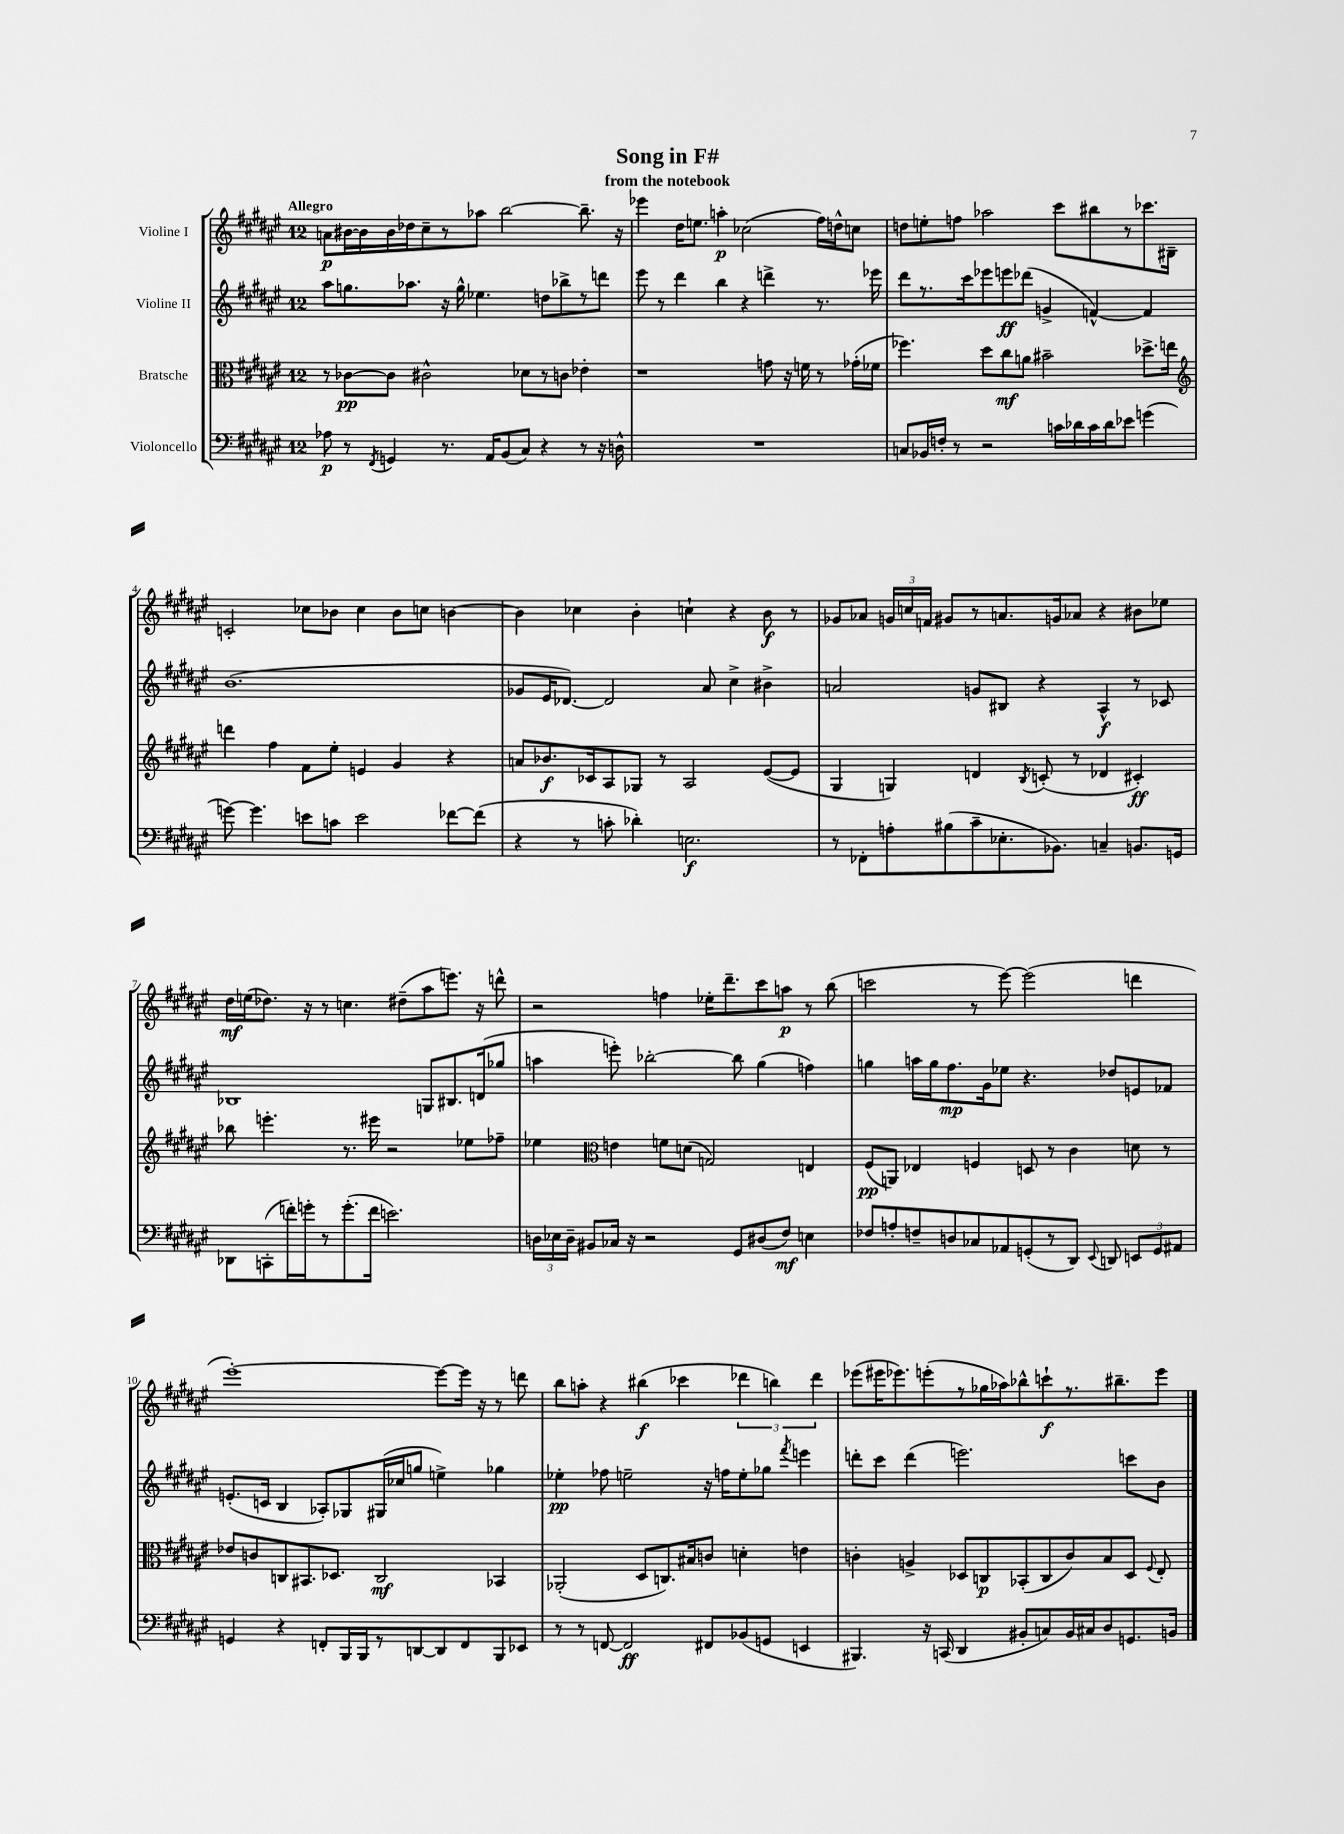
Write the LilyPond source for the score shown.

\header { title = "Song in F#" subtitle = "from the notebook" }
<<
\new StaffGroup <<
\new Staff = "s0" \with { instrumentName = "Violine I" } {
    \clef treble \key fis \major \once \override Staff.TimeSignature.style = #'single-digit \time 12/8 \tempo "Allegro"
    \autoBeamOff a'8[\p bis'16~ bis'16 bis'16 des''16 cis''8-- r8 aes''8] b''2~ b''8.-- r16 |
    ees'''4 dis''16[ e''8.] a''4-.\p ces''2( fis''16[) d''16-^ c''8] |
    d''8[ e''8-. f''8] aes''2 cis'''8[ bis''8 r8 ces'''8. bis16]-- |
    c'2-. ces''8[ bes'8] ces''4 bes'8[ c''8] b'4~ |
    b'4 ces''4 b'4-. c''4-! r4 b'8\f r8 |
    ges'8[ aes'8] \tuplet 3/2 { g'16[ c''16 f'16] } gis'8[ r8 a'8. g'16 aes'8] r4 bis'8[ ees''8] |
    dis''16[\mf e''16( des''8.]) r16 r8 c''4. dis''8[--( ais''8 e'''8.]) r16 d'''8-^ |
    r2 f''4 ees''16[-. dis'''8.-- cis'''8 a''8]\p r8 b''8( |
    c'''2 r8 eis'''8~) eis'''2( d'''4 |
    eis'''1~-.) eis'''8[~ eis'''16] r16 r8 d'''8 |
    b''8[ a''8]-. r4 bis''4\f( ces'''4 \tuplet 3/2 { des'''4 b''4) des'''4 } |
    ees'''8[( eis'''16 ees'''8.) e'''8-.( r8 ges''16 aes''16) bes''8-^ c'''8-!\f r8. bis''8.-- e'''8] \bar "|." |
}
\new Staff = "s1" \with { instrumentName = "Violine II" } {
    \clef treble \key fis \major \once \override Staff.TimeSignature.style = #'single-digit \time 12/8
    \autoBeamOff ais''8[ g''8. aes''8.] r16 g''16-^ ees''4. d''8[ bes''8-> r8 d'''8] |
    eis'''8 r8 dis'''4 b''4 r4 d'''4-> r8. ees'''16 |
    dis'''8[ r8. cis'''16 ees'''8 e'''8\ff des'''8]( g'4-> f'4~-^) f'4 |
    b'1.( |
    ges'8[ eis'16 des'8.]~) des'2 ais'8 cis''4-> bis'4-> |
    a'2 g'8[ bis8] r4 ais4-^\f r8 ces'8 |
    bes1 g8[ bis8. d'16( ges''8] |
    a''4 e'''8-.) bes''2~-. bes''8 gis''4( f''4) |
    g''4 a''16[ g''16 fis''8.\mp gis'16 ees''8] r4. des''8[ e'8 fes'8] |
    e'8.[-.( c'16] b4 aes8[-.) ges8 gis16( ces''16 g''8] e''4->) ges''4 |
    ees''4-.\pp fes''8 e''2-- r16 f''16[ e''8-. ges''8] \acciaccatura { fis'''8 } e'''4 |
    d'''8[-. cis'''8] d'''4( e'''2.) c'''8[ b'8] \bar "|." |
}
\new Staff = "s2" \with { instrumentName = "Bratsche" } {
    \clef alto \key fis \major \once \override Staff.TimeSignature.style = #'single-digit \time 12/8
    \autoBeamOff r8 ces'8[~\pp ces'8] cis'2-^ des'8[ r8 c'8] ees'4-. |
    r1 g'8 r16 f'16 r8 ges'16[-.( fes'16] |
    fes''4.) dis''8[ cis''8\mf a'8] bis'2-- des''8.[-> e''16] |
    \clef treble d'''4 fis''4 fis'8[ eis''8]-. e'4 gis'4 r4 |
    a'8[ bes'8.\f ces'16 ais8 ges8] r8 ais2 eis'8[~( eis'8] |
    gis4 g4) d'4 \acciaccatura { b8 } c'8-.( r8 des'4 cis'4-.\ff) |
    bes''8 e'''4.-. r8. eis'''16 r2 ees''8[ fes''8]-- |
    ees''4 \clef alto e'4 f'8[ d'8]( g2) e4 |
    fis8[\pp( a,8]) ees4 f4 d8 r8 cis'4 d'8 r8 |
    ees'8[ c'8 c8 bis,8. des8.] c2\mf bes,4 |
    aes,2-.( dis8[ c8.) bis16 c'8] d'4-. e'4 |
    c'4-. a4-> des8[ c8\p bes,8-.( c8 c'8) b8 des8] \appoggiatura { fis8 } eis8-. \bar "|." |
}
\new Staff = "s3" \with { instrumentName = "Violoncello" } {
    \clef bass \key fis \major \once \override Staff.TimeSignature.style = #'single-digit \time 12/8
    \autoBeamOff aes8\p r8 \acciaccatura { fis,8 } g,4 r8. ais,16[ b,8( cis8]) r4 r8 r16 d16-^ |
    R1. |
    c8[ bes,16 f16]-. r8 r2 c'16[ des'16 c'16 des'16 ees'8] g'4( |
    g'8~) g'4. e'8[ c'8] e'2 fes'8[~ fes'8]( |
    r4 r8 c'8-. des'4-.) e2.\f |
    r8 fes,8[-. a8-. bis8( cis'8-- ees8.-. bes,8.]) c4-- b,8.[ g,16] |
    des,8[ c,8-.( f'16-.) g'16-. r8 g'8.-.( f'16] e'2.) |
    \tuplet 3/2 { d16[ ees16 d16]-- } bis,8[ ces16] r16 r2 gis,8[ dis8( fis8]\mf) e4 |
    fes8[ a8-. f8-- d8 ces8 aes,8 g,8-.( r8 dis,8]) \appoggiatura { eis,8 } d,8 \tuplet 3/2 { e,8[ g,8 ais,8] } |
    g,4 r4 f,8[-. b,,16 b,,16 r8 d,8~ d,8 f,8 b,,8 ees,8] |
    r8 r8 f,8~ f,2\ff fis,8[ bes,8( g,8] e,4 |
    bis,,4.) r16 c,16( dis,4 bis,8[-. c8) bis,16 cis16 dis8 g,8. b,16] \bar "|." |
}
>>
>>
